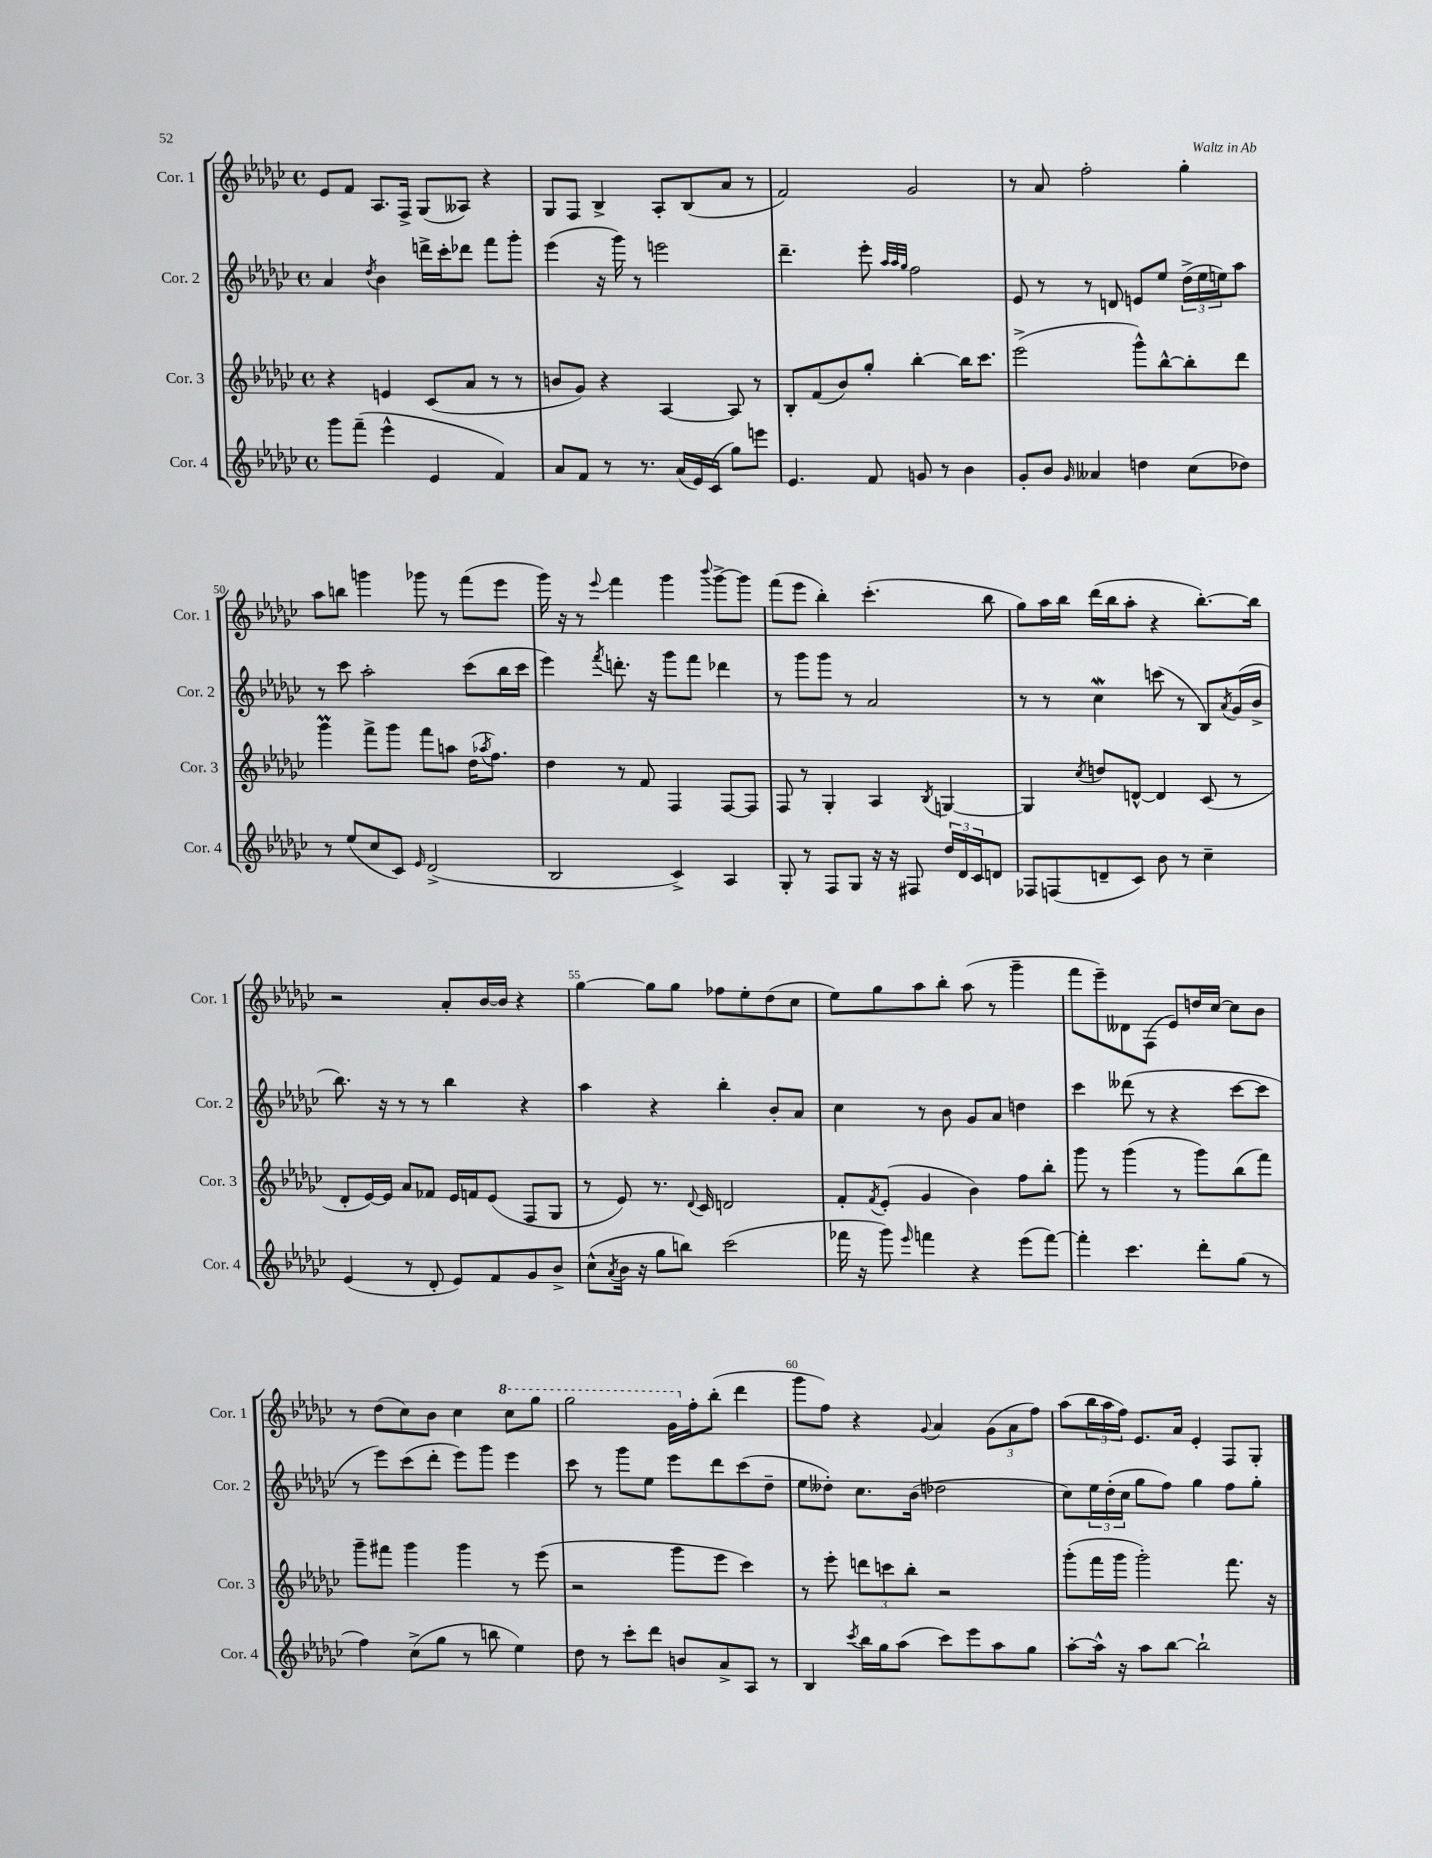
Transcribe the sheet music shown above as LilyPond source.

<<
\new StaffGroup <<
\new Staff = "s0" \with { instrumentName = "Cor. 1" shortInstrumentName = "Cor. 1" } {
    \clef treble \key ges \major \defaultTimeSignature \time 4/4
    ees'8 f'8 aes8. f16-> ges8( aeses8) r4 |
    ges8 f8 bes4-> aes8-. bes8( aes'8 r8 |
    f'2) ges'2 |
    r8 aes'8 f''2-. ges''4-. |
    aes''8 b''8 g'''4 ges'''8 r8 f'''8( ees'''8 |
    ges'''16) r16 r8 \appoggiatura { ees'''8 } f'''4 ges'''4 \appoggiatura { bes'''8 } ges'''8~-> ges'''8 |
    f'''8( ees'''8 bes''4-.) ces'''4.-.( bes''8 |
    ges''8) aes''16 bes''16 des'''16( bes''16 aes''8-. r4 bes''8.~-.) bes''16 |
    r2 aes'8-. bes'16~ bes'16 r4 |
    ges''4~ ges''8 ges''8 fes''8 ees''8-. des''8( ces''8 |
    ees''8) ges''8 aes''8 bes''8-. aes''8( r8 ges'''4-- |
    f'''8 ees'''8--) deses'8 f8( ees'8) d''16 ces''16~ ces''8 bes'8 |
    r8 des''8( ces''8) bes'8 ces''4 \ottava #1 ces'''8 ges'''8 |
    ges'''2 ges''16 \ottava #0 f''16-. bes''8-.( des'''4 |
    ges'''8 f''8) r4 \appoggiatura { ges'8 } aes'4 \tuplet 3/2 { ges'8( aes'8 f''8) } |
    aes''8( \tuplet 3/2 { bes''16 aes''16 f''16) } ees'8. aes'16 ees'4-. f8 ges8-. \bar "|." |
}
\new Staff = "s1" \with { instrumentName = "Cor. 2" shortInstrumentName = "Cor. 2" } {
    \clef treble \key ges \major \defaultTimeSignature \time 4/4
    aes'4 \acciaccatura { des''8 } bes'4 d'''16-> ces'''16-. des'''8 f'''8 ges'''8-. |
    ees'''4( r16 ges'''16) r8 e'''2 |
    des'''4.-- ees'''8-. \grace { aes''32 aes''32 ges''32 } f''2 |
    ees'8 r8 r8 d'8 e'8 ees''8 \tuplet 3/2 { des''16->( ees''16 e''16) } aes''8 |
    r8 ces'''8 aes''2-. ces'''8( bes''16 ces'''16 |
    ees'''4) \acciaccatura { f'''8 } d'''8.-. r16 ges'''8 f'''8 des'''4 |
    r8 ges'''8 ges'''8 r8 aes'2 |
    r8 r8 ces''4\mordent c'''8( r8 bes8) \acciaccatura { aes'8 } ges'16( bes'16-> |
    bes''8.) r16 r8 r8 bes''4 r4 |
    aes''4 r4 bes''4-. bes'8-. aes'8 |
    ces''4 r8 bes'8 ges'8 aes'8 d''4 |
    ces'''4 deses'''8( r8 r4 ces'''8~ ces'''8 |
    r8 ees'''8) ces'''8( des'''8-. ees'''8) ges'''8 ees'''4 |
    ces'''8 r8 ges'''8 ees''8 ees'''8 des'''8 ces'''8( des''8-- |
    ees''8 deses''8-.) ces''8. bes'16( des''2 |
    ces''8) \tuplet 3/2 { ees''16 des''16-.( ces''16 } ges''8 f''8) ges''4 f''8 ges''8-. \bar "|." |
}
\new Staff = "s2" \with { instrumentName = "Cor. 3" shortInstrumentName = "Cor. 3" } {
    \clef treble \key ges \major \defaultTimeSignature \time 4/4
    r4 e'4 ces'8( aes'8 r8 r8 |
    b'8 ges'8) r4 aes4~ aes8 r8 |
    bes8-. f'8( bes'8) ges''8-. bes''4~-. bes''16 ces'''8. |
    ees'''2->( ges'''8-^) bes''8~-^ bes''8-. des'''8 |
    ges'''4\prall f'''8-> ges'''8 f'''8 a''8 des''16( \acciaccatura { aes''8 } f''8.) |
    des''4 r8 f'8 f4 f8~ f8 |
    f8 r8 ges4-. aes4 \acciaccatura { bes8 } g4~ |
    g4 \acciaccatura { ces''8 } d''8 d'8~-^ d'4 ces'8( r8 |
    des'8-. ees'16~) ees'16 aes'8 fes'8 ees'16 f'16 ees'8( f8 ges8 |
    r8 ees'8) r8. \appoggiatura { des'8 } ces'16 d'2 |
    f'8-. \acciaccatura { f'8 } ees'8-.( ges'4 bes'4) f''8 bes''8-. |
    ges'''8 r8 ges'''4( r8 ges'''8) bes''8( f'''8) |
    ges'''8-- fis'''8 ges'''4 ges'''4 r8 ees'''8( |
    r2 ges'''8 ees'''8 ces'''4) |
    r8 ees'''8-. \tuplet 3/2 { d'''8 c'''8 bes''8-. } r2 |
    ges'''8-.( f'''16 ges'''16 ges'''2-.) f'''8. r16 \bar "|." |
}
\new Staff = "s3" \with { instrumentName = "Cor. 4" shortInstrumentName = "Cor. 4" } {
    \clef treble \key ges \major \defaultTimeSignature \time 4/4
    ges'''8 f'''8--( ees'''4-^ ees'4 f'4) |
    aes'8 f'8 r8 r8. aes'16( ees'16) ces'16( ges''8) e'''8 |
    ees'4. f'8 g'8 r8 bes'4 |
    ges'8-. bes'8 \grace { ges'16 } aeses'4 d''4 ces''8( des''8) |
    r8 ees''8( ces''8 ces'8) \grace { ees'16 } des'2->( |
    bes2 ces'4->) aes4 |
    ges8-. r8 f8 ges8 r16 r16 fis8 \tuplet 3/2 { des''16 des'16 ces'16 } d'8 |
    fes8 f8( d'8-- ces'8) bes'8 r8 ces''4-- |
    ees'4( r8 des'8-. ees'8) f'8 ges'8 bes'8-> |
    ces''8-^( \acciaccatura { aes'8 } bes'16 r16 ges''8 b''8) ces'''2( |
    fes'''16 r16 ges'''8) \grace { ees'''16 } f'''4 r4 ees'''8( f'''8~) |
    f'''4-. ces'''4. des'''8-. ges''8( r8 |
    f''4) ces''8->( ges''8 r8 b''8 ees''4) |
    des''8 r8 ces'''8-. des'''8 b'8 aes'8-> aes8 r8 |
    bes4 \acciaccatura { ces'''8 } bes''16 ges''16 aes''8( ces'''8) ees'''8 aes''8 ges''8 |
    aes''8~-. aes''16-^ r16 aes''8 bes''8~ bes''2-! \bar "|." |
}
>>
>>
\layout { \context { \Score currentBarNumber = #46 \override BarNumber.break-visibility = ##(#f #t #t) barNumberVisibility = #(every-nth-bar-number-visible 5) } }
